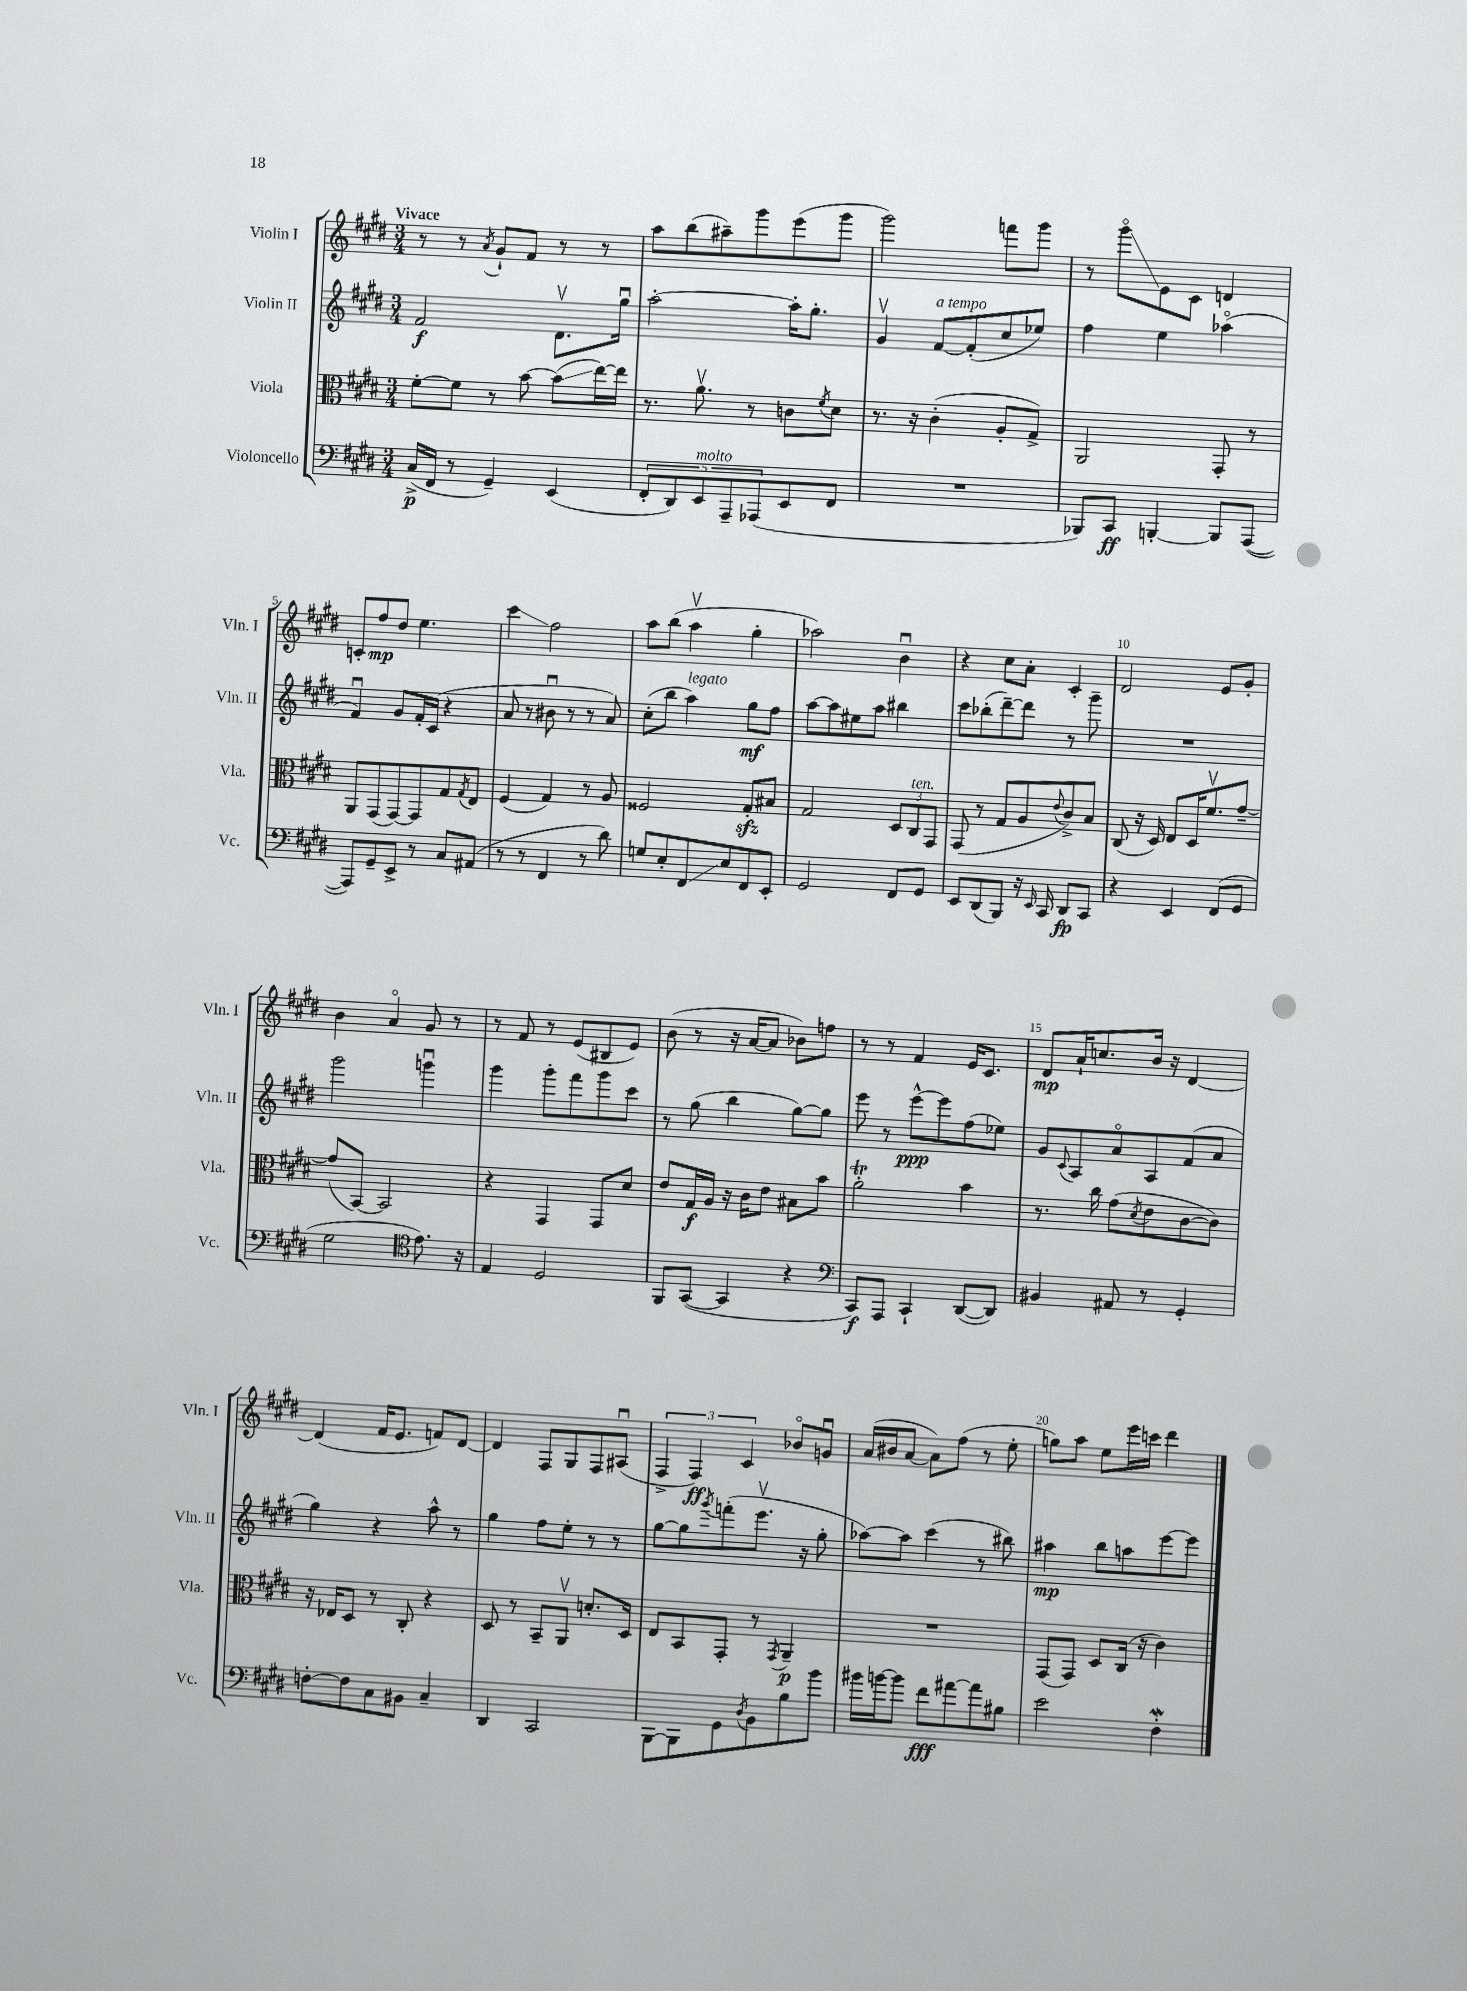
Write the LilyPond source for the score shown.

<<
\new StaffGroup <<
\new Staff = "s0" \with { instrumentName = "Violin I" shortInstrumentName = "Vln. I" } {
    \clef treble \key e \major \numericTimeSignature \time 3/4 \tempo "Vivace"
    r8 r8 \acciaccatura { a'8 } gis'8-! fis'8 r8 r8 |
    a''8 b''8( ais''8--) gis'''8 e'''8( gis'''8 |
    gis'''2) f'''8 gis'''8 |
    r8 gis'''8\flageolet\glissando e'8 cis'8 d'4 |
    c'8-. fis''8\mp dis''8 e''4. |
    cis'''4\glissando fis''2 |
    a''8 b''8( a''4\upbow gis''4-. |
    aes''2) b'4\downbow |
    r4 cis''8 a'8-. cis'4-. |
    dis'2 e'8 gis'8-. |
    b'4 a'4\flageolet gis'8 r8 |
    r8 fis'8 r8 e'8( bis8 e'8) |
    b'8( r8 r16 a'16~ a'8 bes'8) f''8 |
    r8 r8 fis'4 e'16 cis'8. |
    dis'8\mp a'16-! c''8. b'16 r16 dis'4~ |
    dis'4( fis'16 e'8. f'8) dis'8~ |
    dis'4 fis8 gis8 fis8 ais8\downbow( |
    \tuplet 3/2 { fis4-> fis4\ff) cis'4 } bes'8\flageolet g'8\downbow |
    a'16( bis'16 a'8~ a'8) fis''8( r8 e''8-. |
    g''8) a''8 e''8 e'''16 c'''16 dis'''4 \bar "|." |
}
\new Staff = "s1" \with { instrumentName = "Violin II" shortInstrumentName = "Vln. II" } {
    \clef treble \key e \major \numericTimeSignature \time 3/4
    fis'2\f dis'8.\upbow gis''16\downbow |
    a''2~-. a''16-. gis''8.-. |
    gis'4\upbow fis'8~^\markup { \italic "a tempo" } fis'8-.( cis''8 ees''8) |
    fis''4 e''4 aes''4\flageolet( |
    fis'4\downbow) gis'8 fis'16-. cis'16( r4 |
    a'8 r8 bis'8\downbow r8 r8 a'8) |
    cis''8-.( b''8 a''4^\markup { \italic "legato" }) gis''8\mf fis''8 |
    a''8~ a''8 eis''8 a''8 bis''4 |
    cis'''8 bes''8-.( dis'''8~--) dis'''8 r8 gis'''8-- |
    R2. |
    gis'''2 g'''4\downbow |
    gis'''4 gis'''8-. fis'''8 gis'''8 cis'''8 |
    r8 gis''8( b''4 gis''8~) gis''8 |
    e'''8 r8 e'''8~-^\ppp e'''8 fis''8( ees''8) |
    gis'8 \appoggiatura { cis'8 } a8 a'8\flageolet a8 fis'8( a'8 |
    gis''4) r4 a''8-^ r8 |
    gis''4 fis''8 e''8-. r8 r8 |
    gis''8~ gis''8 \acciaccatura { gis'''8 } f'''8-.( e'''8.\upbow r16 gis''8-. |
    aes''8~) aes''8 cis'''4( r8 bis''8) |
    ais''4\mp b''8 a''8 e'''8~ e'''8 \bar "|." |
}
\new Staff = "s2" \with { instrumentName = "Viola" shortInstrumentName = "Vla." } {
    \clef alto \key e \major \numericTimeSignature \time 3/4
    fis'8~-. fis'8 r8 b'8~ b'8\glissando( e''16~) e''16 |
    r8. a'8.\upbow r8 c'8 \acciaccatura { fis'8 } dis'8 |
    r8. r16 cis'4-.( a8-. gis8->) |
    a,2 gis,8-. r8 |
    a,8 gis,8( gis,8~) gis,8 gis8 \acciaccatura { gis8 } e8 |
    fis4( gis4) r8 a8 |
    fisis2 gis8-.\sfz bis8 |
    gis2 \tuplet 3/2 { dis8 cis8^\markup { \italic "ten." } gis,8 } |
    gis,8( r8 gis8 a8 \appoggiatura { e'8 } cis'8->) b8 |
    cis8( r16 dis16) e8 dis16 fis'8.\upbow gis'8~-- |
    gis'8( b,8~) b,2 |
    r4 gis,4 gis,8 dis'8 |
    e'8 gis16\f a16 r16 cis'16 e'8 bis8 b'8 |
    a'2-.\trill b'4 |
    r8. cis''16 gis'8( \acciaccatura { dis'8 } e'8 cis'8~ cis'8) |
    r16 ees16 dis8 r8 cis8-. r4 |
    dis8 r8 b,8-- a,8\upbow d'8.-. dis16 |
    e8 b,8 gis,8-. r8 \acciaccatura { gis,8 } a,4--\p |
    R2. |
    gis,8( gis,8) dis8 cis16( r16 cis'4) \bar "|." |
}
\new Staff = "s3" \with { instrumentName = "Violoncello" shortInstrumentName = "Vc." } {
    \clef bass \key e \major \numericTimeSignature \time 3/4
    cis16->\p( fis,16 r8 gis,4--) e,4( |
    \tuplet 5/4 { fis,8-. dis,8) e,8^\markup { \italic "molto" } a,,8-- aes,,8( } e,8 fis,8 |
    R2. |
    bes,,8) cis,8\ff b,,4~-. b,,8 a,,8~( |
    a,,8) gis,8-- e,8-> r8 cis8 ais,8( |
    r8 r8 fis,4 r8 dis'8) |
    g8 e8-. fis,8\glissando e8 fis,8 e,8-. |
    gis,2 fis,8 gis,8 |
    e,8 dis,8( b,,8) r16 \grace { e,16 } cis,16 dis,8\fp cis,8 |
    r4 e,4 fis,8( gis,8 |
    gis2 \clef tenor e'8.) r16 |
    e4 dis2 |
    fis,8 gis,8~( gis,4 r4 |
    \clef bass cis,8\f) a,,8 cis,4-! dis,8~( dis,8) |
    bis,4 ais,8 r8 gis,4-. |
    f8~-. f8 cis8 bis,8 cis4-- |
    dis,4 cis,2 |
    b,,8~ b,,8 gis,8 \acciaccatura { dis8 } b,8 b8 b'8 |
    bis'16 b'16~ b'8 fis'8\fff ais'8~ ais'8 bis8 |
    e'2 fis4-.\mordent \bar "|." |
}
>>
>>
\layout { \context { \Score \override BarNumber.break-visibility = ##(#f #t #t) barNumberVisibility = #(every-nth-bar-number-visible 5) } }
